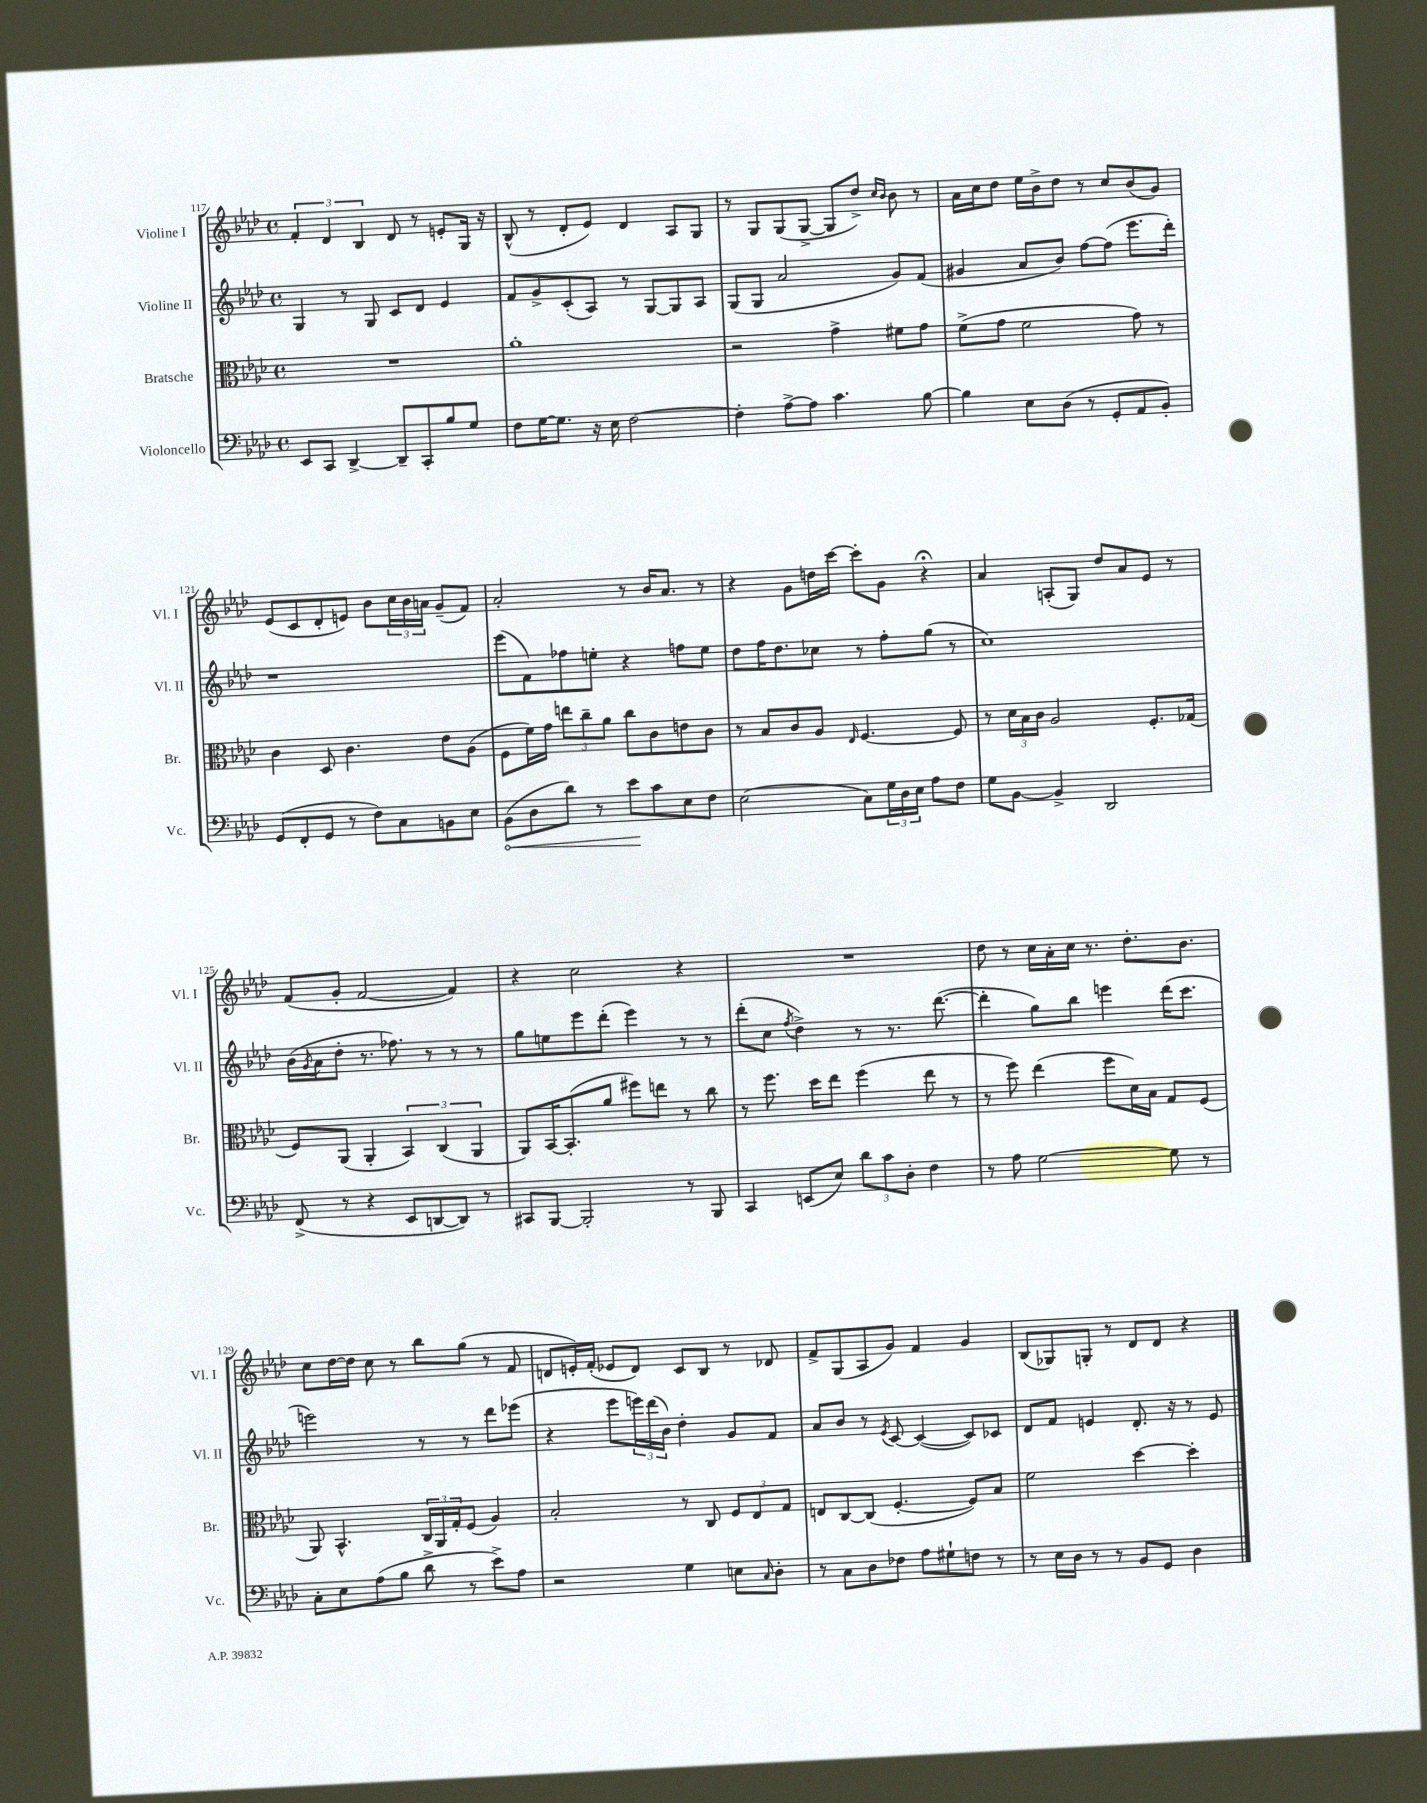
<<
\new StaffGroup <<
\new Staff = "s0" \with { instrumentName = "Violine I" shortInstrumentName = "Vl. I" } {
    \clef treble \key aes \major \defaultTimeSignature \time 4/4
    \tuplet 3/2 { f'4-. des'4 bes4 } des'8 r8 e'8-. g16 r16 |
    bes8-^( r8 des'8-. ees'8) des'4 aes8 g8 |
    r8 g8 g8( g8~-> g8 des''8->) \grace { c''16 bes'16 } bes'8 r8 |
    aes'16 c''16 des''8 ees''16 bes'16-> des''8 r8 c''8 bes'8( g'8) |
    ees'8( c'8 des'8-. e'8) bes'8 \tuplet 3/2 { c''16 bes'16 a'16 } g'8--( f'8) |
    aes'2-. r8 bes'16 aes'8. r8 |
    r4 g'8 d''16 c'''16~ c'''8-. g'8 r4\fermata |
    aes'4 a8-.( g8) des''8 aes'8 ees'8 r8 |
    f'8( g'8-. f'2~ f'4) |
    r4 c''2 r4 |
    R1 |
    des''8 r8 c''16 aes'16-. c''16 r8. des''8.-. bes'8. |
    c''8 des''16~ des''16 c''8 r8 bes''8 g''8( r8 f'8 |
    d'8 e'16-.) f'16-.( ees'8 d'8) c'8 bes8 r8 des'8 |
    f'8-> g8( aes8 g'8) f'4 g'4 |
    bes8( ges8) g8-. r8 des'8 des'8 r4 \bar "|." |
}
\new Staff = "s1" \with { instrumentName = "Violine II" shortInstrumentName = "Vl. II" } {
    \clef treble \key aes \major \defaultTimeSignature \time 4/4
    g4 r8 g8 c'8 des'8 ees'4 |
    f'8 g'8-> c'8-.( aes8) r8 g8~ g8 aes8 |
    g8( g8 aes'2 g'8) f'8( |
    gis'4 aes'8 bes'8) f''8~ f''8( ees'''8. des'''16-.) |
    r1 |
    ees'''8( f'8) fes''8 e''8-. r4 f''8 e''8 |
    des''8 f''16 des''8. ces''8 r8 f''8-. g''8( r8 |
    c''1) |
    bes'16( \acciaccatura { g'8 } aes'16 des''8-. r8. fes''8.) r8 r8 r8 |
    g''8 e''8 ees'''8 des'''8-.( ees'''4) r8 r8 |
    des'''8-.( c''8 \acciaccatura { f''8 } des''4->) r8 r8. des'''8.~( |
    des'''4-. g''8) bes''8 e'''4 des'''16( c'''8. |
    e'''2) r8 r8 des'''8 ees'''8( |
    r4 ees'''8 \tuplet 3/2 { e'''16) des'''16( bes'16) } des''4-. g'8 f'8 |
    aes'8 bes'8 r8 \acciaccatura { ees'8 } c'8~ c'4~( c'8) ces'8 |
    des'8 f'8 e'4 des'8.-. r16 r8 e'8 \bar "|." |
}
\new Staff = "s2" \with { instrumentName = "Bratsche" shortInstrumentName = "Br." } {
    \clef alto \key aes \major \defaultTimeSignature \time 4/4
    R1 |
    aes'1-. |
    r2 g'4-> fis'8 g'8 |
    f'8->( g'8 f'2 g'8) r8 |
    c'4 des8 c'4. ees'8 aes8( |
    f8 f'16) g'16 \tuplet 3/2 { e''8 c''8-- aes'8 } c''8 c'8 e'8 c'8 |
    r8 bes8 c'8 aes8 \grace { ees16 } f4.~ f8 |
    r8 \tuplet 3/2 { des'16 bes16 c'16 } aes2 f8.-. ges16( |
    f8) aes,8( aes,4-. \tuplet 3/2 { bes,4) c4( aes,4 } |
    aes,8) bes,16~ bes,8.-.( aes'8 fis''8) e''8 r8 c''8 |
    r8 f''8. des''16 ees''8 f''4( ees''8 r8 |
    r8 f''8) ees''4( f''8 des'16) bes16 g8 f8( |
    aes,8) bes,4.-^ \tuplet 3/2 { c16 aes,16 g16-. } f8( aes4) |
    bes2-. r8 c8 \tuplet 3/2 { f8 ees8 g8 } |
    e8 c8~ c8( f4.~-. f8) bes8 |
    f'2 des''4~ des''4-. \bar "|." |
}
\new Staff = "s3" \with { instrumentName = "Violoncello" shortInstrumentName = "Vc." } {
    \clef bass \key aes \major \defaultTimeSignature \time 4/4
    ees,8 c,8 des,4~-> des,8-- c,8-. bes8 g8 |
    f8 g16~ g8. r16 ees16 f2~ |
    f4-. aes8~-> aes8 c'4. bes8~ |
    bes4 ees8 des8( r8 g,8-. aes,8 bes,8-.) |
    g,8( f,8-. g,8 r8 f8) c8 b,8 ees8 |
    \once \override Hairpin.circled-tip = ##t bes,8\<( des8 des'8) r8 ees'8\! c'8 ees8 f8 |
    ees2( c8) \tuplet 3/2 { g16 des16 ees16 } aes8 f8 |
    g8 bes,8~ bes,4-> des,2 |
    f,8->( r8 r4 ees,8 d,8~ d,8) r8 |
    cis,8 bes,,8~ bes,,2-. r8 bes,,8 |
    c,4 e,8( ees8) \tuplet 3/2 { des'8 c'8 des8-. } f4 |
    r8 aes8 g2~ g8 r8 |
    c8-. ees8 aes8( bes8 des'8-> r8 ees'8->) aes8 |
    r2 g4 e8 \grace { c16 } des8-. |
    r8 c8 des8 fes8 aes8 gis8-! f8 r8 |
    r8 ees16 des16 r8 r8 bes,8 g,8 des4 \bar "|." |
}
>>
>>
\layout { \context { \Score currentBarNumber = #117 } }
